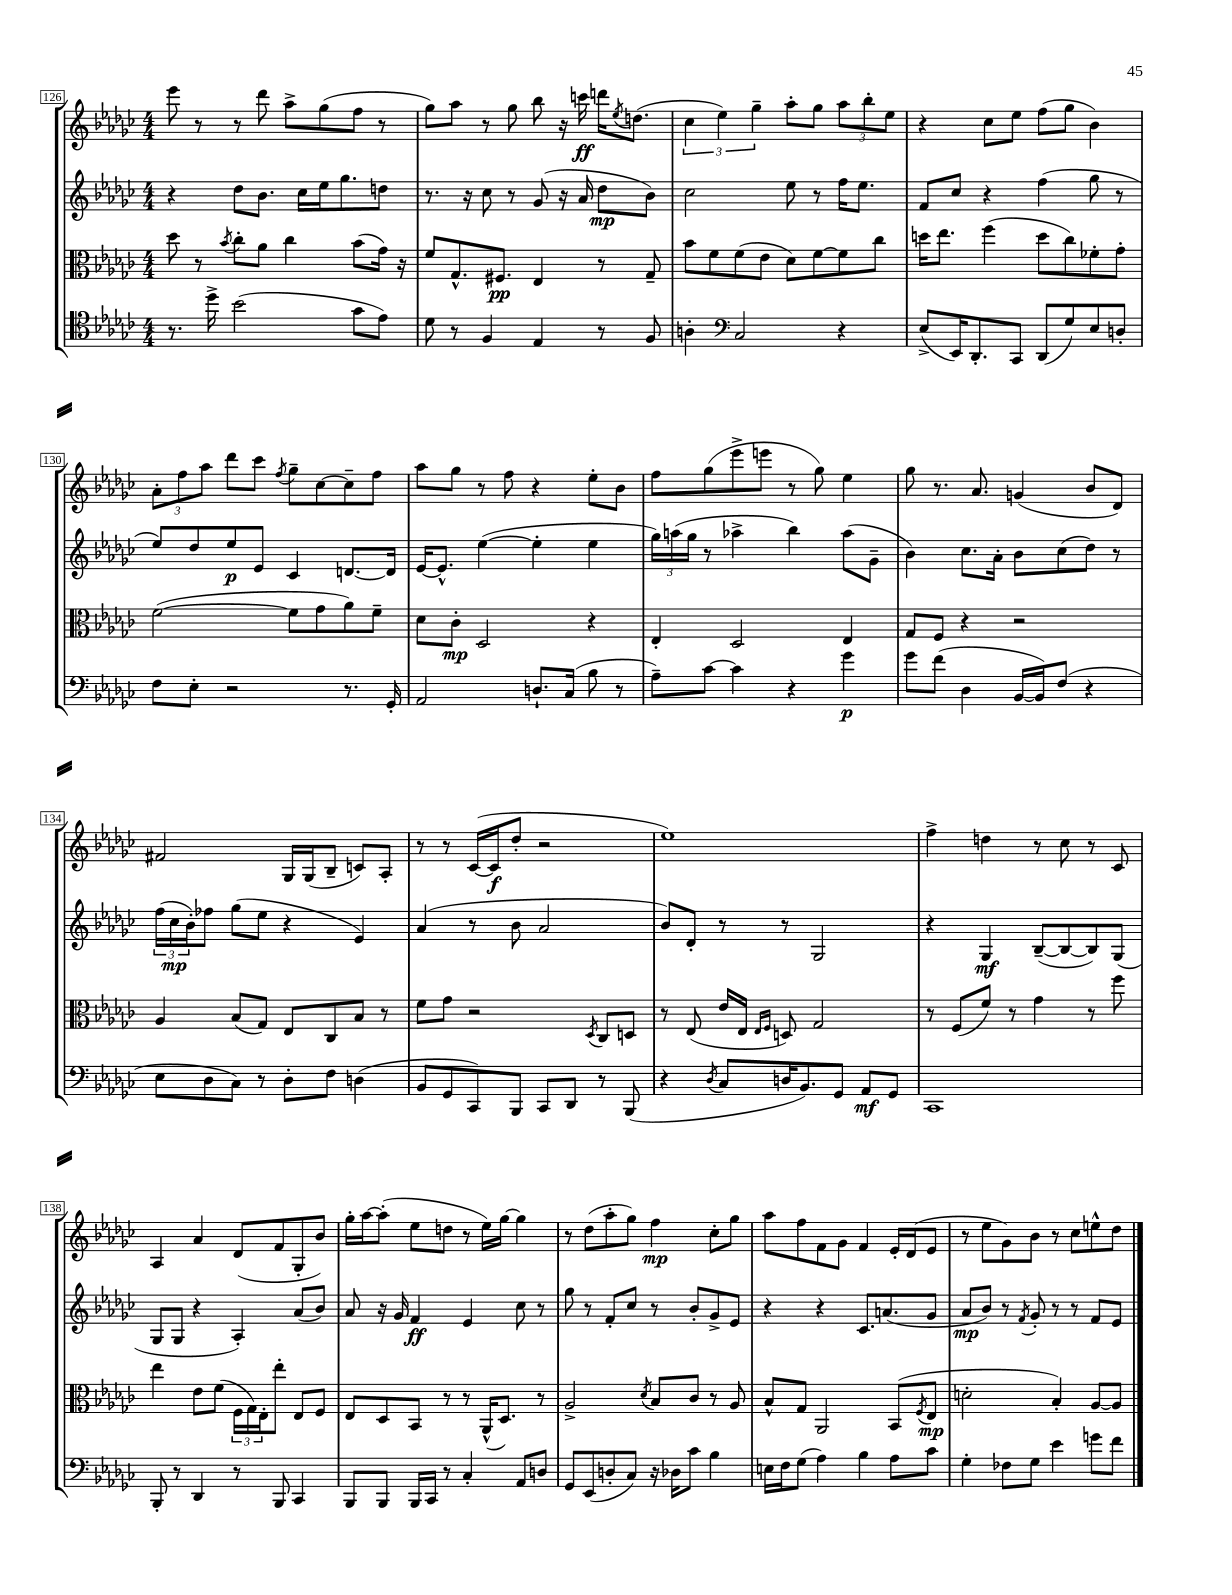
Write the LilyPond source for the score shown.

<<
\new StaffGroup <<
\new Staff = "s0" {
    \clef treble \key ges \major \numericTimeSignature \time 4/4
    ees'''8 r8 r8 des'''8 aes''8-> ges''8( f''8 r8 |
    ges''8) aes''8 r8 ges''8 bes''8 r16 c'''16\ff d'''16 \acciaccatura { ees''8 } d''8.( |
    \tuplet 3/2 { ces''4 ees''4) ges''4-- } aes''8-. ges''8 \tuplet 3/2 { aes''8 bes''8-. ees''8 } |
    r4 ces''8 ees''8 f''8( ges''8 bes'4) |
    \tuplet 3/2 { aes'8-. f''8 aes''8 } des'''8 ces'''8 \acciaccatura { f''8 } ges''8-- ces''8~ ces''8-- f''8 |
    aes''8 ges''8 r8 f''8 r4 ees''8-. bes'8 |
    f''8 ges''8( ees'''8-> e'''8 r8 ges''8) ees''4 |
    ges''8 r8. aes'8. g'4( bes'8 des'8) |
    fis'2 ges16 ges16( bes8-- c'8) aes8-. |
    r8 r8 ces'16~( ces'16\f des''8-. r2 |
    ees''1) |
    f''4-> d''4 r8 ces''8 r8 ces'8 |
    aes4 aes'4 des'8( f'8 ges8-. bes'8) |
    ges''16-. aes''16~ aes''8-.( ees''8 d''8 r8 ees''16) ges''16~ ges''4 |
    r8 des''8( aes''8-. ges''8) f''4\mp ces''8-. ges''8 |
    aes''8 f''8 f'8 ges'8 f'4 ees'16-. des'16( ees'8 |
    r8 ees''8 ges'8) bes'8 r8 ces''8 e''8-^ des''8 \bar "|." |
}
\new Staff = "s1" {
    \clef treble \key ges \major \numericTimeSignature \time 4/4
    r4 des''8 bes'8. ces''16 ees''16 ges''8. d''8 |
    r8. r16 ces''8 r8 ges'8( r16 aes'16 des''8\mp bes'8) |
    ces''2 ees''8 r8 f''16 ees''8. |
    f'8 ces''8 r4 f''4( ges''8 r8 |
    ees''8) des''8 ees''8\p ees'8 ces'4 d'8.~ d'16 |
    ees'16~ ees'8.-^ ees''4~( ees''4-. ees''4 |
    \tuplet 3/2 { ges''16) a''16( ges''16 } r8 aes''4-> bes''4) aes''8( ges'8-- |
    bes'4) ces''8. aes'16-. bes'8 ces''8( des''8) r8 |
    \tuplet 3/2 { f''16( ces''16\mp bes'16-.) } fes''8 ges''8( ees''8 r4 ees'4) |
    aes'4( r8 bes'8 aes'2 |
    bes'8) des'8-. r8 r8 ges2 |
    r4 ges4\mf bes8~--( bes8~ bes8) ges8( |
    ges8 ges8 r4 aes4-.) aes'8( bes'8) |
    aes'8 r16 ges'16 f'4\ff ees'4 ces''8 r8 |
    ges''8 r8 f'8-. ces''8 r8 bes'8-. ges'8-> ees'8 |
    r4 r4 ces'8. a'8.( ges'8 |
    aes'8\mp bes'8) r8 \acciaccatura { f'8 } ges'8-. r8 r8 f'8 ees'8 \bar "|." |
}
\new Staff = "s2" {
    \clef alto \key ges \major \numericTimeSignature \time 4/4
    des''8 r8 \acciaccatura { bes'8 } ces''8-. aes'8 ces''4 bes'8( ges'16) r16 |
    f'8 ges8.-^ fis8.\pp ees4 r8 ges8-- |
    bes'8 f'8 f'8( ees'8 des'8) f'8~ f'8 ces''8 |
    d''16 ees''8. f''4( d''8 ces''8) fes'8-. ges'8-. |
    f'2~( f'8 ges'8 aes'8) f'8-- |
    des'8 ces'8-.\mp des2 r4 |
    ees4-. des2 ees4 |
    ges8 f8 r4 r2 |
    aes4 bes8( ges8) ees8 ces8 bes8 r8 |
    f'8 ges'8 r2 \acciaccatura { des8 } ces8 d8 |
    r8 ees8( ees'16 ees16 \grace { ees16 f16 } d8) ges2 |
    r8 f8( f'8) r8 ges'4 r8 f''8 |
    ees''4 ees'8 f'8( \tuplet 3/2 { f16 ges16) ees16-. } ees''8-. ees8 f8 |
    ees8 des8 bes,8 r8 r8 aes,16-^( des8.) r8 |
    aes2-> \acciaccatura { des'8 } bes8 ces'8 r8 aes8 |
    bes8-^ ges8 aes,2 bes,8( \acciaccatura { f8 } ees8\mp |
    d'2-. bes4-.) aes8~ aes8 \bar "|." |
}
\new Staff = "s3" {
    \clef tenor \key ges \major \numericTimeSignature \time 4/4
    r8. des''16-> bes'2( ges'8 ees'8) |
    des'8 r8 f4 ees4 r8 f8 |
    a4-. \clef bass ces2 r4 |
    ees8->( ees,16) des,8.-. ces,8 des,8( ges8) ees8 d8-. |
    f8 ees8-. r2 r8. ges,16-. |
    aes,2 d8.-! ces16( bes8 r8 |
    aes8--) ces'8~ ces'4 r4 ges'4\p |
    ges'8 f'8( des4 bes,16~ bes,16) f8( r4 |
    ees8 des8 ces8) r8 des8-. f8 d4( |
    bes,8 ges,8 ces,8) bes,,8 ces,8 des,8 r8 bes,,8( |
    r4 \acciaccatura { des8 } ces8 d16 bes,8.) ges,8 aes,8\mf ges,8 |
    ces,1 |
    bes,,8-. r8 des,4 r8 bes,,8 ces,4 |
    bes,,8 bes,,8 bes,,16 ces,16 r8 ces4-. aes,8 d8 |
    ges,8 ees,8( d8-. ces8) r16 des16 ces'8 bes4 |
    e16 f16 ges8( aes4) bes4 aes8 ces'8 |
    ges4-. fes8 ges8 ees'4 g'8 f'8 \bar "|." |
}
>>
>>
\layout { \context { \Score currentBarNumber = #126 \override BarNumber.stencil = #(make-stencil-boxer 0.1 0.3 ly:text-interface::print) } }
